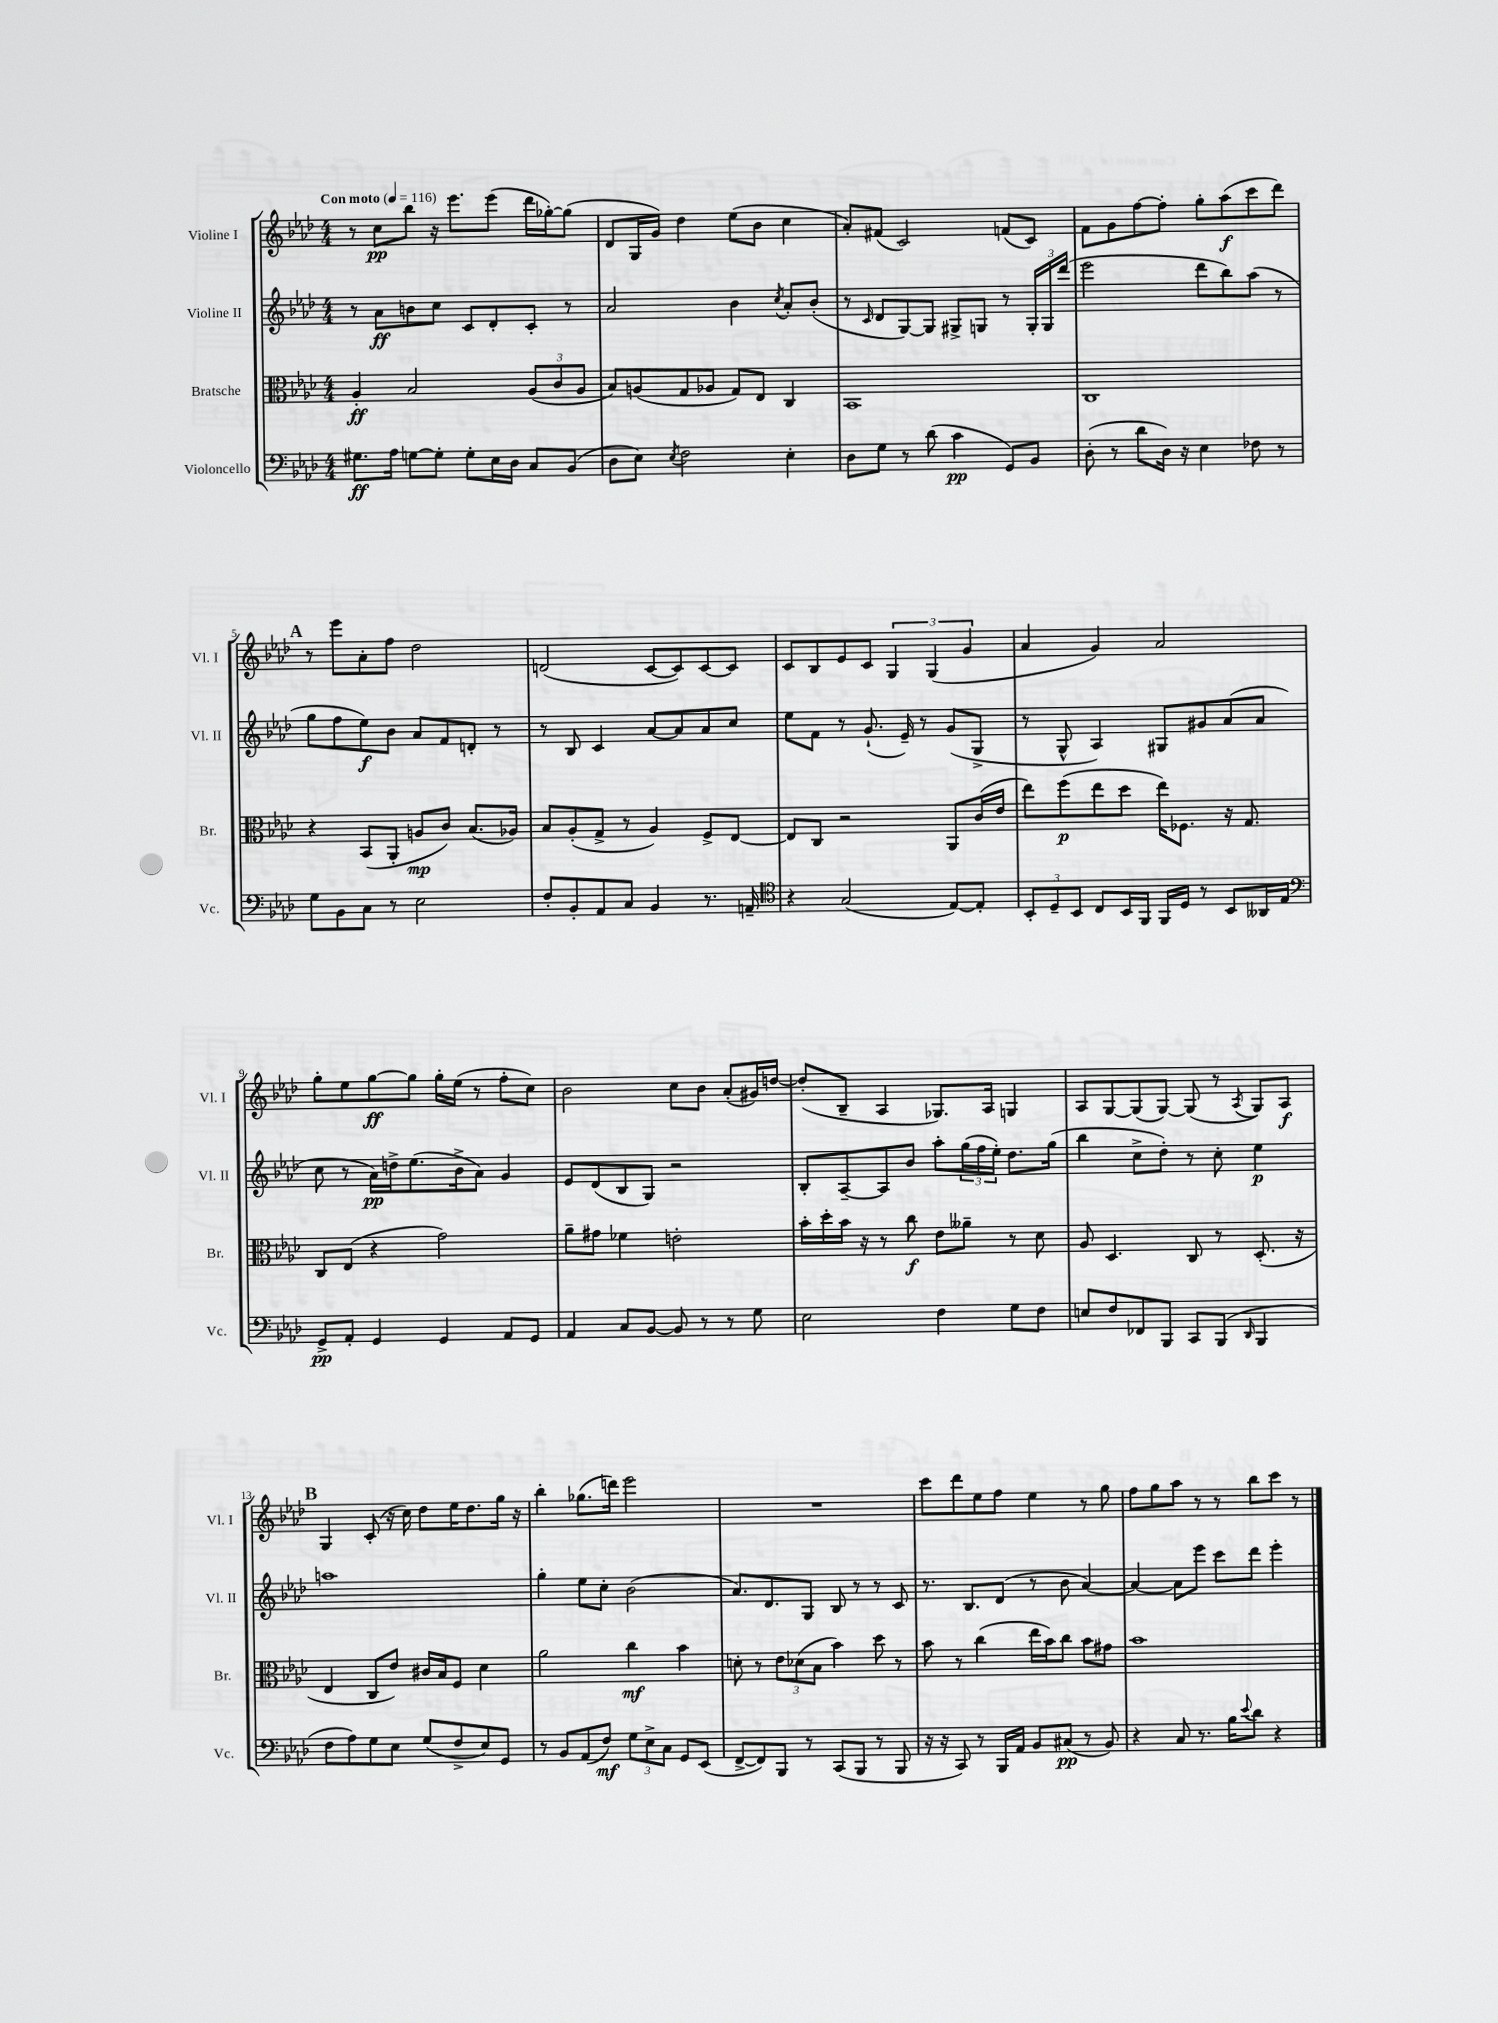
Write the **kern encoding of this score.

**kern	**kern	**kern	**kern
*staff4	*staff3	*staff2	*staff1
*clefF4	*clefC3	*clefG2	*clefG2
*k[b-e-a-d-]	*k[b-e-a-d-]	*k[b-e-a-d-]	*k[b-e-a-d-]
*M4/4	*M4/4	*M4/4	*M4/4
*MM116	*MM116	*MM116	*MM116
8.G#\L	4A-'/	8r	8r
.	.	8a-\L	8cc\L
16A-\Jk	.	.	.
[8G\L	2B-/	8b\	8bb-\J
8G'\]J	.	8cc\J	16r
.	.	.	8.eee-\L
8G'\L	.	8c/L	.
16E-\L	.	8d-'/	(8eee-\J
16D-\JJ	.	.	.
8C/L	(12A-/L	8c'/J	16ddd-\LL
.	.	.	[16gg-'\J)
.	12c/	.	.
(8BB-/J	.	8r	(8gg-\]J
.	12A-/J	.	.
=	=	=	=
8D-\L	8B-/L)	2a-/	8d-/L
8E-\J)	(8A/	.	16G/L
.	.	.	16g/JJ)
8qE-/	.	.	.
2F\	8G/	.	4dd-\
.	8A-/J	.	.
.	8G/L)	4b-\	(8ee-\L
.	8E-/J	.	8b-\J
.	.	8qcc/	.
4E-'\	4C/	8a-'/L	4cc\
.	.	(8b-'/J	.
=	=	=	=
8D-\L	1BB-	8r	8a-'/L)
.	.	16qqc/	.
8G\J	.	8d-/L	(8f#/J
8r	.	[8G/)	2c/)
(8d-\	.	8G/]J	.
4c\	.	8G#^/L	.
.	.	8G/J	.
8GG/L)	.	8r	(8f/L
8BB-/J	.	24G'/LL	8c/J)
.	.	24G/	.
.	.	(24ddd-/JJ	.
=	=	=	=
(8D-'\	1C	2eee-\	8f\L
8r	.	.	8g\
8d-\L	.	.	[8ff\
16D-\Jk)	.	.	8ff'\]J
16r	.	.	.
4E-\	.	8ddd-\L	8gg'\L
.	.	8bb-\)	(8aa-\
8F-\	.	(8aa-\J	8ccc\
8r	.	8r	8ddd-\J)
=	=	=	=
8G\L	4r	8gg\L	8r
8BB-\	.	8ff\	8eee-\L
8C\J	(8BB-/L	8ee-\)	8a-'\
8r	8AA-'/J	8b-\J	8ff\J
2E-\	8A/L	8a-/L	2dd-\
.	8c/J)	8f/	.
.	(8.B-/L	8d'/J	.
.	.	8r	.
.	16A-/Jk)	.	.
=	=	=	=
8F'/L	8B-/L	8r	(2d/
8BB-'/	(8A-'/	8B-/	.
8AA-/	8G^/J	4c/	.
8C/J	8r	.	.
4BB-/	4A-/)	[8a-/L	[8c/L
.	.	8a-/]	8c/])
8.r	8F^/L	8a-/	[8c/
.	[8E-/J	8cc/J	8c/]J
16AA~/	.	.	.
=	=	=	=
*clefC4	*	*	*
4r	8E-/]L	8ee-\L	8c/L
.	8C/J	8f\J	8B-/
(2G/	2r	8r	8e-/
.	.	(8.g`/	8c/J
.	.	.	6G/
.	.	16e-~/)	.
.	.	8r	.
.	.	.	(6G/
[8E-/L)	8AA-/L	(8g/L	.
.	.	.	6g/
8E-'/]J	(16c/L	8G^/J	.
.	16e-/JJ	.	.
=	=	=	=
12BB-'/L	8ee-\L)	8r	4a-/
12D-~/	.	.	.
.	(8ff\	8G^^/	.
12BB-/J	.	.	.
8C/L	8ee-\	4A-/)	4g/)
16BB-/L	8dd-\J	.	.
16FF/JJ	.	.	.
16FF/LL	16ee-\LK)	8G#/L	2a-/
16D-/JJ	8.F-\J	.	.
8r	.	8g#/	.
8BB-/L	16r	(8a-/	.
.	8.G/	.	.
16AA--/L	.	8a-/J	.
16E-/JJ	.	.	.
=	=	=	=
*clefF4	*	*	*
8GG^/L	8C/L	8cc\	8gg'\L
8AA-'/J	(8E-/J	8r	8ee-\
4GG/	4r	16a-\LL)	[8gg\
.	.	16dd^\J	.
.	.	(8.ee-\	8gg\]J
4GG/	2g\)	.	16gg'\LL
.	.	16b-^\k	(16ee-\JJ
.	.	8a-\J)	8r
8AA-/L	.	4g/	8ff'\L
8GG/J	.	.	8cc\J)
=	=	=	=
4AA-/	8a-~\L	8e-/L	2b-\
.	8g#\J	(8d-/	.
8C/L	4f-\	8B-/	.
[8BB-/J	.	8G/J)	.
8BB-/]	2e'\	2r	8cc\L
8r	.	.	8b-\J
8r	.	.	(8a-'/L
8G\	.	.	16g#/L)
.	.	.	[16dd/JJ
=	=	=	=
2E-\	16b-'\LL	8B-'/L	(8dd'/]L
.	16dd-'\	.	.
.	16b-\JJ	[8A-~/	8B-~/J
.	16r	.	.
.	8r	8A-/]	4A-/
.	8cc\	8b-/J	.
4F\	8e-\L	8aa-'\L	8.G-/L)
.	8a--~\J	(24gg\L	.
.	.	24ff\	.
.	.	.	16A-/Jk
.	.	24ee-'\JJ)	.
8G\L	8r	8.dd-\L	4G/
8F\J	8d-\	.	.
.	.	(16gg\Jk	.
=	=	=	=
8E/L	8A-/	4bb-\	8A-/L
8F/	4.D-/	.	[8G/
8FF-/	.	8cc^\L	(8G/]
8BBB-/J	.	8dd-'\J)	[8G/J)
8CC/L	8C/	8r	(8G/]
(8BBB-/J	8r	8cc'\	8r
16qqDD-/	.	.	8qA-/
4BBB-/	(8.D-'/	4ee-\	8G/L)
.	.	.	8A-/J
.	16r	.	.
=	=	=	=
8F\L	4E-/	1aa	4G/
8A-\)	.	.	.
8G\	8C/L	.	(8c'/
8E-\J	8e-/J)	.	16r
.	.	.	16cc\)
(8G/L	16c#/LL	.	8dd-\L
.	16B-/J	.	.
8F^/	8F/J	.	16ee-\K
.	.	.	8.dd-\
8E-/)	4d-\	.	.
8GG/J	.	.	16gg\Jk
.	.	.	16r
=	=	=	=
8r	2a-\	4gg'\	4bb-'\
8BB-/L	.	.	.
(8AA-/	.	8ee-\L	(8.gg-\L
8F/J)	.	8cc'\J	.
.	.	.	16ddd\Jk)
12G\L	4cc\	(2b-\	2eee-\
12E-^\	.	.	.
12C\J	.	.	.
8GG/L	4b-\	.	.
(8EE-/J	.	.	.
=	=	=	=
[8FF^/L	8d'\	8.a-/L)	1r
8FF/])	8r	.	.
.	.	8.d-/	.
8BBB-/J	12e-\L	.	.
.	(12d-\	.	.
8r	.	8G/J	.
.	12B-\J	.	.
(8CC/L	4b-\)	8B-/	.
8BBB-/J	.	8r	.
8r	8dd-\	8r	.
8BBB-/	8r	8c/	.
=	=	=	=
16r	8b-\	8.r	8ccc\L
16r	.	.	.
8CC/)	8r	.	8ddd-\
.	.	8.B-/L	.
8r	(4cc\	.	8ee-\
16BBB-/LL	.	(8d-/J	8ff\J
16AA-/JJ	.	.	.
8BB-/L	16ee-\LL	8r	4ee-\
.	16b-\J)	.	.
(8C#/J	8cc\J	8b-\	.
8r	8b-\L	[4a-/)	8r
8BB-/)	8g#\J	.	8gg\
=	=	=	=
4r	1b-	4a-/_	8ff\L
.	.	.	8gg\
8C/	.	8a-\]L	8aa-\J
8.r	.	8eee-\J	8r
.	.	8ccc\L	8r
16B-\LK	.	.	.
8qqe-/	.	.	.
8d-\J	.	8ddd-\J	8bb-\L
4r	.	4eee-'\	8ccc\J
.	.	.	8r
==	==	==	==
*-	*-	*-	*-
